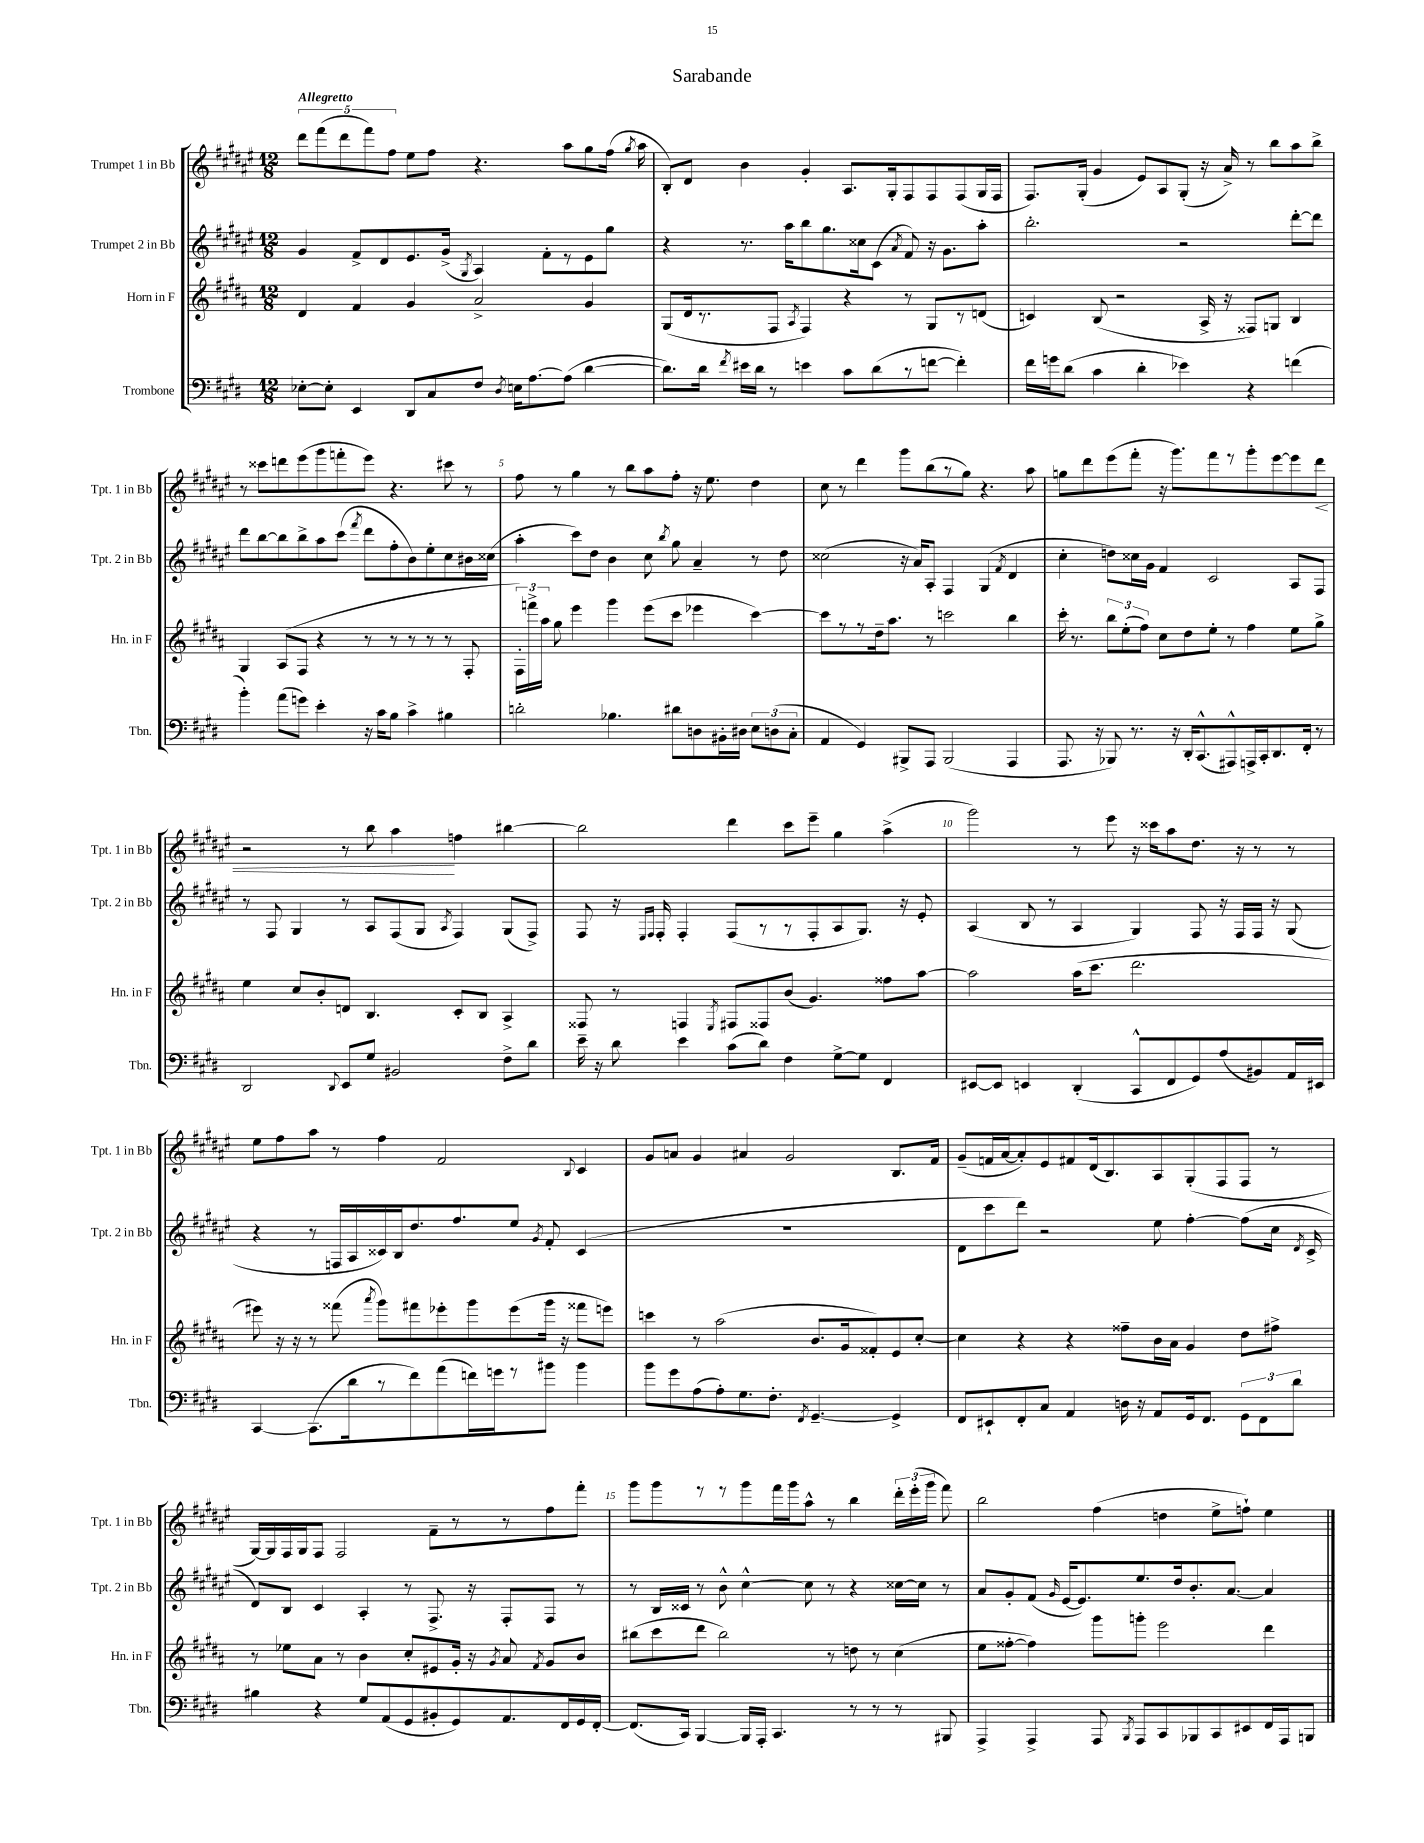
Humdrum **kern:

**kern	**kern	**kern	**kern
*staff4	*staff3	*staff2	*staff1
*clefF4	*clefG2	*clefG2	*clefG2
*k[f#c#g#d#]	*k[f#c#g#d#a#]	*k[f#c#g#d#a#e#]	*k[f#c#g#d#a#e#]
*M12/8	*M12/8	*M12/8	*M12/8
[8E-'\L	4d#/	4g#/	10ddd#\L
.	.	.	(10fff#\
8E-'\]J	.	.	.
.	.	.	10ddd#\
4EE/	4f#/	8f#^/L	.
.	.	.	10fff#\)
.	.	8d#/	.
.	.	.	10ff#\J
8DD#/L	4g#/	8.e#/	8ee#\L
8C#/	.	.	8ff#\J
.	.	(16g#^/Jk	.
.	.	8qG#/	.
8F#/J	2a#^/	4A#/)	4.r
8qD#/	.	.	.
16E\LK	.	.	.
[8.A\	.	.	.
.	.	8f#'\L	.
(8A\]J	.	8r	8aa#\L
[4d#\	4g#/	8e#\	8gg#\
.	.	8gg#\J	(16ff#\Jk
.	.	.	8qgg#/
.	.	.	16aa#\
=	=	=	=
8.d#\]L)	(8G#/L	4r	8B'/L)
.	16d#/k	.	8d#/J
16d#\Jk	8.r	.	.
8qf#/	.	.	.
16e#\LL	.	8.r	4b\
16d#\JJ	.	.	.
8r	8F#/J	.	.
.	.	16aa#\LK	.
.	8qA#/	.	.
4e\	4F#/)	8bb\	4g#'/
.	.	8.gg#\	.
8c#\L	4r	.	8.A#/L
.	.	16cc##\k	.
(8d#\	.	(8c#\J	.
.	.	.	16G#'/k
.	.	8qa#/	.
8r	8r	8f#/)	8F#/
[8f\J	8G#/L	16r	8F#/
.	.	8.g#\L	.
4f'\])	8r	.	(8F#/
.	(8d/J	8aa#'\J	16G#/L
.	.	.	16F#/JJ
=	=	=	=
16f#\LL	4c/)	2.bb'\	8.F#/L)
16g\J	.	.	.
(8d#\J	.	.	.
.	.	.	(16G#'/Jk
4c#\	(8B/	.	4g#/
.	2r	.	.
4d#'\	.	.	8e#/L)
.	.	.	8A#/
4e-\)	.	2r	(8G#'/J
.	16A#^/	.	16r
.	16r	.	16a#^/)
4r	8F##/L)	.	8r
.	8G/J	.	8bb\L
(4f\	4B/	[8ddd#'\L	8aa#\
.	.	8ddd#\]J	8bb^\J
=	=	=	=
4b'\)	4G#/	8ddd#\L	8r
.	.	[8bb\	8ccc##\L
(8a\L	(8A#/L	8bb\]	8ddd\
8g\J)	8F#/J	8bb^\	(8eee#\
4e'\	4r	8aa#\	8ggg#\
.	.	(8ccc#\J	8fff'\
.	.	8qfff#/	.
16r	8r	8ddd#\L	8eee#\J)
16c#\LK	.	.	.
8B\J	8r	8ff#'\	4.r
4c#^\	8r	8b\)	.
.	8r	8ee#'\	.
4B#\	8r	8cc#\	8ccc#\
.	8F#'/	16b#\L	8r
.	.	(16cc##\JJ	.
=	=	=	=
2d'\	24F#'\LL)	4aa#'\	8ff#\
.	24fff^\	.	.
.	24aa#\JJ	.	.
.	8gg#\	.	8r
.	4eee\	8ccc#\L)	4gg#\
.	.	8dd#\J	.
4.B-\	4ggg#\	4b\	8r
.	.	.	8bb\L
.	(8eee\L	8cc#\	8aa#\
.	.	8qbb/	.
8d#\L	8ccc#\J	8gg#\	8ff#'\J
8D\	4eee-\	4a#~/	16r
.	.	.	8.ee#\
16BB#'\L	.	.	.
16D#\JJ	.	.	.
12E\L	[4ccc#\)	8r	4dd#\
(12D\	.	.	.
.	.	8dd#\	.
12C#'\J	.	.	.
=	=	=	=
4AA/	8ccc#\]L	(2cc##\	8cc#\
.	8r	.	8r
4GG#/)	8r	.	4ddd#\
.	16dd#~\k	.	.
.	8.aa#\J	.	.
8BBB#^/L	.	16r	8ggg#\L
.	.	16a#/LK)	.
8AAA/J	8r	8A#'/J	(8bb\
(2BBB#/	2ccc\	4F#/	8r
.	.	.	8gg#\J)
.	.	(4G#/	4.r
.	.	8qf#/	.
4AAA/	4bb\	4d#/	.
.	.	.	8aa#\
=	=	=	=
8.AAA/	16ccc#'\	4cc#'\	8gg\L
.	8.r	.	.
.	.	.	8ddd#\
16r	.	.	.
8BBB-/)	12bb\L	8dd\L)	(8eee#\
.	(12ee'\	.	.
8.r	.	16cc##\L	8fff#'\J
.	12ff#\J)	.	.
.	.	16g#\JJ	.
.	8cc#\L	4f#/	16r
16r	.	.	8.ggg#\L)
16DD#'/LK	8dd#\	.	.
(8.CC#^^/	.	.	.
.	8ee'\J	2c#/	8fff#\
8AAA#^^/)	8r	.	8r
16AAA^/L	4ff#\	.	8ggg#'\
16CC#'/J	.	.	.
8.DD#/	.	.	[8eee#\
.	8ee\L	8A#/L	8eee#\]
16FF#'/Jk	.	.	.
8r	8gg#^\J	8F#/J	8ddd#\J
=	=	=	=
2DD#/	4ee\	8r	2r
.	.	8F#/	.
.	8cc#/L	4G#/	.
.	8b'/	.	.
8qqDD#/	.	.	.
8EE/L	8d/J	8r	8r
8G#/J	4.B/	8A#/L	8bb\
2BB#/	.	(8F#/	4aa#\
.	.	8G#/J	.
.	.	8qA#/	.
.	8c#'/L	4F#/)	4ff\
.	8B/J	.	.
8F#^\L	4A#^/	(8G#/L	[4bb#\
8d#\J	.	8F#^/J)	.
=	=	=	=
16e~\	8F##/	8F#/	2bb#\]
16r	.	.	.
8d#\	8r	16r	.
.	.	16qqE#/LL	.
.	.	16qqF#/JJ	.
.	.	16F#'/	.
4e\	4F/	4F#'/	.
.	8qE/	.	.
(8c#\L	8F#/L	(8F#/L	4ddd#\
8d#\J)	8F##/	8r	.
4F#\	(8b/J	8r	8ccc#\L
.	4.g#/)	8F#'/	8eee#~\J
[8G#^\L	.	8A#/	4gg#\
8G#\]J	.	8.G#/J)	.
4FF#/	8ff##\L	.	(4aa#^\
.	.	16r	.
.	[8aa#\J	8e#'/	.
=	=	=	=
[8EE#/L	2aa#\]	(4A#/	2ggg#\)
8EE#/]J	.	.	.
4EE/	.	8B/	.
.	.	8r	.
(4DD#'/	(16aa#\LK	4A#/	8r
.	8.ccc#\J	.	.
.	.	.	8eee#\
8CC#^^/L	2.ddd#\	4G#/)	16r
.	.	.	16ccc##\LK
8FF#/	.	.	8aa#\
8GG#/)	.	8F#/	8.dd#\J
(8A/	.	16r	.
.	.	16F#/LL	16r
8BB#/)	.	16F#/JJ	8r
.	.	16r	.
16AA/L	.	(8G#/	8r
16EE#/JJ	.	.	.
=	=	=	=
[4CC#/	8eee#\)	4r	8ee#\L
.	16r	.	8ff#\
.	16r	.	.
(8.CC#\]L	8r	8r	8aa#\J
.	(8fff##\	16F/LL	8r
16d#\k	.	16A#/	.
.	8qaaa#/	.	.
8r	8ggg#\L)	16c##/)	4ff#\
.	.	16B/J	.
8f#\)	8fff#\	8.dd#/	.
(8a\	8eee-'\	.	2f#/
.	.	8.ff#/	.
16f\L)	8ggg#\	.	.
16g\J	.	.	.
8r	(8eee-\	8ee#/J	.
.	.	8qg#/	.
8b#\J	16ggg#\Jk	8f#'/	.
.	16r	.	.
.	.	.	8qqB/
4b#\	8fff##\L	(4c##/	4c#/
.	8eee\J)	.	.
=	=	=	=
8b\L	4ccc\	1.r	8g#/L
8g#\	.	.	8a/J
(8A\	8r	.	4g#/
8A'\)	(2aa#\	.	.
8.G#\	.	.	4a#/
8.F#'\J	.	.	.
.	.	.	2g#/
8qFF#/	.	.	.
[4.GG#~/	8.b/L	.	.
.	16g#/k	.	.
.	8f##'/)	.	.
4GG#^/]	8e/	.	8.B/L
.	[8cc#'/J	.	.
.	.	.	16f#/Jk
=	=	=	=
8FF#/L	4cc#\]	8d#\L	(8g#~/L
8EE#`/	.	8ccc#\	16f/L
.	.	.	[16a#/J
8FF#'/	4r	8ddd#\J)	8a#'/])
8C#/J	.	2r	8e#/
4AA/	4r	.	8f#/
.	.	.	(16d#/k
.	.	.	8.B/)
16D\	8ff##~\L	.	.
16r	.	.	.
8AA/L	16b\L	8ee#\	8A#/
.	16a#\JJ	.	.
16GG#/k	4g#/	[4ff#'\	(8G#'/
8.FF#/J	.	.	.
.	.	.	8F#/
12GG#\L	8dd#\L	(8ff#\]L	8F#/J
12FF#\	.	.	.
.	8ff#^\J	16cc#\Jk	8r
12d#\J	.	.	.
.	.	8qd#/	.
.	.	16c#^/	.
=	=	=	=
4B#\	8r	8d#/L)	[16G#/LL)
.	.	.	16G#/]
.	8ee-\L	8B/J	16F#/
.	.	.	16G#/J
4r	8a#\J	4c#/	8F#/J
.	8r	.	2F#/
8G#/L	4b\	4A#'/	.
(8AA/	.	.	.
8GG#/	8cc#'/L	8r	.
8BB#'/	8e#/	8.F#^/	8f#~\L
8GG#/)	16g#'/Jk	.	8r
.	16r	16r	.
.	8qg#/	.	.
8.AA/	8a#/	8F#'/L	8r
.	8qf#/	.	.
.	8g#/L	8F#/J	8ff#\
16FF#/L	.	.	.
16GG#/	8b/J	8r	8fff#'\J
[16FF#'/JJ	.	.	.
=	=	=	=
(8.FF#/]L	(8bb#\L	8r	8ggg#\L
.	8ccc#\	16B/LL	8ggg#\
16CC#/Jk)	.	16c##/JJ	.
[4BBB/	8ddd#\J	8r	8r
.	2bb#\)	8b^^\	8r
16BBB/]LL	.	[4cc#^^\	8ggg#\
16AAA'/JJ	.	.	.
4.CC#/	.	.	16fff#\L
.	.	.	16ggg#\J
.	.	8cc#\]	8aa#^^\J
.	8r	8r	8r
8r	8dd\	4r	4bb\
8r	8r	.	.
8r	(4cc#\	[16cc##\LL	24ddd#'\LL
.	.	.	(24eee#'\
.	.	16cc##\]JJ	.
.	.	.	24ggg#\JJ
8BBB#/	.	8r	8fff#\)
=	=	=	=
4AAA^/	8ee\L	8a#/L	2bb\
.	[8ff##'\J	8g#'/	.
4AAA^/	4ff##\])	(8f#/J	.
.	.	16qqg#/	.
.	.	[16e#/LK	.
.	.	8.e#/])	.
8AAA/	8ggg#\L	.	(4ff#\
8qBBB/	.	.	.
8AAA/L	8ggg'\J	8.ee#/	.
8CC#/	2eee\	.	4dd\
.	.	16dd#/k	.
8BBB-/	.	8.b'/	.
8CC#/	.	.	8ee#^\L
.	.	[8.a#/J	.
8EE#/	.	.	8ff`\J)
16FF#/L	4ddd#\	4a#/]	4ee#\
16AAA/J	.	.	.
8BBB/J	.	.	.
==	==	==	==
*-	*-	*-	*-
